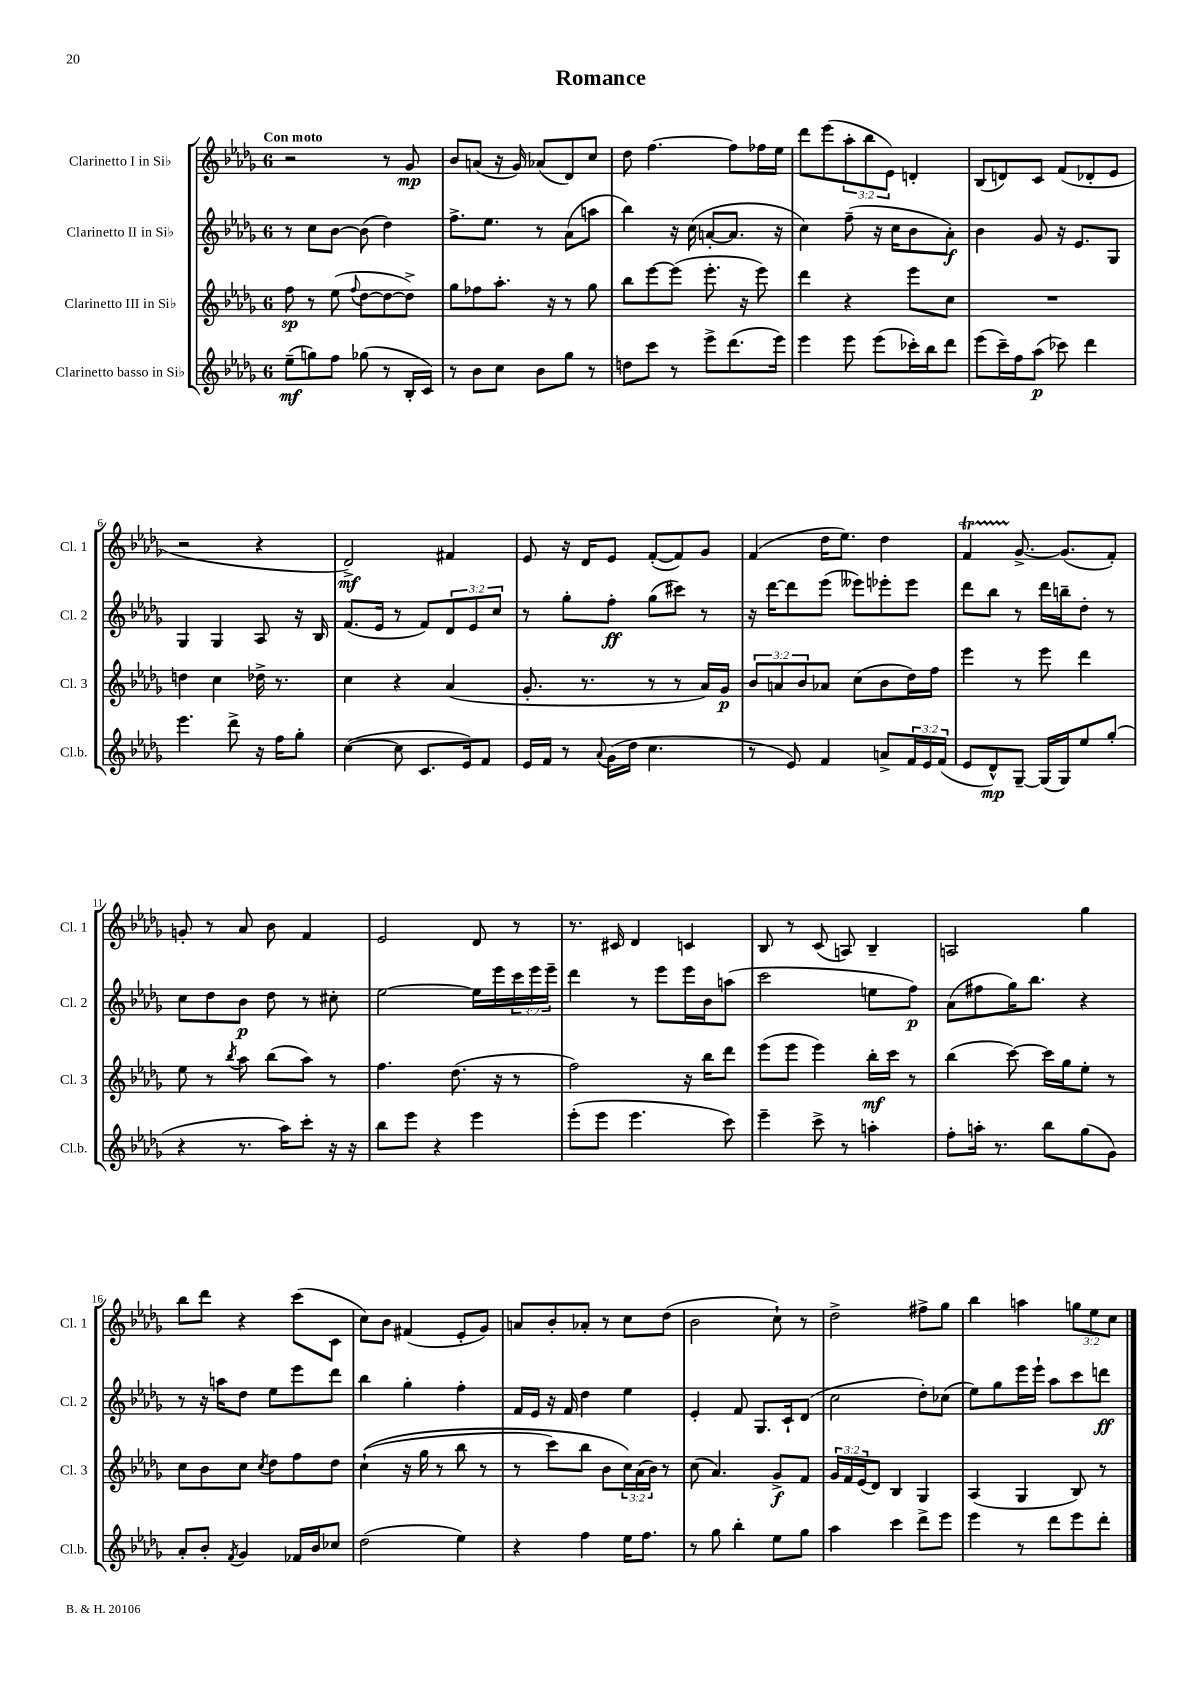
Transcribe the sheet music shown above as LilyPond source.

\header { title = "Romance" }
<<
\new StaffGroup <<
\new Staff = "s0" \with { instrumentName = "Clarinetto I in Sib" shortInstrumentName = "Cl. 1" } {
    \clef treble \key des \major \once \override Staff.TimeSignature.style = #'single-digit \time 6/8 \override Staff.TupletNumber.text = #tuplet-number::calc-fraction-text \tempo "Con moto"
    r2 r8 ges'8\mp |
    bes'8 a'8( r16 ges'16) aes'8( des'8) c''8 |
    des''8 f''4.~ f''8 fes''16 ees''16 |
    des'''8 ees'''8( \tuplet 3/2 { aes''8-. bes''8 ees'8) } d'4-. |
    bes8( d'8) c'8 f'8( des'8-. ees'8 |
    r2 r4 |
    des'2->\mf) fis'4 |
    ees'8 r16 des'16 ees'8 f'8~-.( f'8) ges'8 |
    f'4( des''16 ees''8.) des''4 |
    f'4\startTrillSpan ges'8.~->\stopTrillSpan ges'8.( f'8-.) |
    g'8-. r8 aes'8 bes'8 f'4 |
    ees'2 des'8 r8 |
    r8. cis'16 des'4 c'4 |
    bes8 r8 c'8( a8) bes4-- |
    a2 ges''4 |
    bes''8 des'''8 r4 c'''8( c'8 |
    c''8) bes'8 fis'4( ees'8-. ges'8) |
    a'8 bes'8-. aes'8-. r8 c''8 des''8( |
    bes'2 c''8-!) r8 |
    des''2-> fis''8-> ges''8 |
    bes''4 a''4 \tuplet 3/2 { g''8 ees''8 c''8 } \bar "|." |
}
\new Staff = "s1" \with { instrumentName = "Clarinetto II in Sib" shortInstrumentName = "Cl. 2" } {
    \clef treble \key des \major \once \override Staff.TimeSignature.style = #'single-digit \time 6/8 \override Staff.TupletNumber.text = #tuplet-number::calc-fraction-text
    r8 c''8 bes'8~ bes'8( des''4) |
    f''8.-> ees''8. r8 aes'8( a''8 |
    bes''4) r16 c''16( a'8~-. a'8. r16 |
    c''4) f''8--( r16 c''16 bes'8 aes'8-.\f) |
    bes'4 ges'8 r16 ees'8. ges8 |
    ges4 ges4 aes8 r16 bes16 |
    f'8.( ees'16 r8 f'8) \tuplet 3/2 { des'8 ees'8 c''8 } |
    r8 ges''8-. f''8-.\ff ges''8( cis'''8) r8 |
    r16 des'''16~ des'''8 ees'''8( eeses'''8) ees'''8-. ees'''8 |
    des'''8 bes''8 r8 des'''16 b''16-- des''8-. r8 |
    c''8 des''8 bes'8\p des''8 r8 cis''8-. |
    ees''2~ ees''16 ees'''16 \tuplet 3/2 { c'''16 ees'''16 ees'''16-- } |
    des'''4 r8 ees'''8 ees'''16 bes'16 a''8( |
    c'''2 e''8 f''8\p) |
    aes'8( fis''8 ges''16) bes''8. r4 |
    r8 r16 a''16 des''8 ees''8 ees'''8 des'''8 |
    bes''4 ges''4-. f''4-. |
    f'16 ees'16 r16 f'16 des''4 ees''4 |
    ees'4-. f'8 ges8. c'16-! des'8( |
    c''2 des''8-.) ces''8( |
    ees''8) ges''8 ees'''16 ees'''16-! aes''8 c'''8 d'''8\ff \bar "|." |
}
\new Staff = "s2" \with { instrumentName = "Clarinetto III in Sib" shortInstrumentName = "Cl. 3" } {
    \clef treble \key des \major \once \override Staff.TimeSignature.style = #'single-digit \time 6/8 \override Staff.TupletNumber.text = #tuplet-number::calc-fraction-text
    f''8\sp r8 ees''8( \appoggiatura { f''8 } des''8~ des''8~ des''8->) |
    ges''8 fes''8 aes''8.-. r16 r8 ges''8 |
    bes''8 ees'''8~ ees'''8( ees'''8.-. r16 ees'''8) |
    des'''4 r4 ees'''8 c''8 |
    R2. |
    d''4 c''4 des''16-> r8. |
    c''4 r4 aes'4( |
    ges'8.-. r8. r8 r8 aes'16) ges'16\p |
    \tuplet 3/2 { bes'8 a'8 bes'8 } aes'8 c''8( bes'8 des''16) f''16 |
    ees'''4 r8 ees'''8 des'''4 |
    ees''8 r8 \acciaccatura { bes''8 } aes''8 bes''8( aes''8) r8 |
    f''4. des''8.( r16 r8 |
    f''2) r16 bes''16 des'''8 |
    ees'''8( ees'''8 ees'''4) bes''16-.\mf c'''16 r8 |
    bes''4( c'''8~) c'''16 ges''16 ees''8-. r8 |
    c''8 bes'8 c''8 \acciaccatura { c''8 } des''8 f''8 des''8 |
    c''4-!(\( r16 ges''16 r8 bes''8 r8 |
    r8 c'''8) bes''8 bes'8 \tuplet 3/2 { c''16\) aes'16( bes'16) } r8 |
    c''8( aes'4.) ges'8->\f f'8 |
    \tuplet 3/2 { ges'16 f'16 ees'16( } des'8) bes4 ges4 |
    aes4( ges4 bes8) r8 \bar "|." |
}
\new Staff = "s3" \with { instrumentName = "Clarinetto basso in Sib" shortInstrumentName = "Cl.b." } {
    \clef treble \key des \major \once \override Staff.TimeSignature.style = #'single-digit \time 6/8 \override Staff.TupletNumber.text = #tuplet-number::calc-fraction-text
    ees''8--\mf( g''8) f''8 ges''8( r8 bes16-. c'16) |
    r8 bes'8 c''8 bes'8 ges''8 r8 |
    d''8 c'''8 r8 ees'''8-> des'''8.( ees'''16) |
    ees'''4 ees'''8 ees'''8( ces'''16-.) bes''16 des'''8 |
    ees'''8( c'''16--) f''16 aes''8\p( ces'''8) des'''4 |
    ees'''4. des'''8-> r16 f''16 ges''8-. |
    c''4~( c''8 c'8. ees'16) f'8 |
    ees'16 f'16 r8 \appoggiatura { aes'8 } ges'16( des''16 c''4. |
    r8 ees'8) f'4 a'8-> \tuplet 3/2 { f'16 ees'16 f'16( } |
    ees'8 des'8-^\mp) ges8~-- ges16( ges16) ees''8 ges''8-.( |
    r4 r8. aes''16) c'''8-. r16 r16 |
    bes''8 ees'''8 r4 ees'''4 |
    ees'''8-.( ees'''8 ees'''4. c'''8) |
    ees'''4-- c'''8-> r8 a''4-. |
    f''8-. a''16-. r8. bes''8 ges''8( ges'8) |
    aes'8-. bes'8-. \acciaccatura { f'8 } ges'4 fes'16 bes'16 ces''8 |
    des''2( ees''4) |
    r4 f''4 ees''16 f''8. |
    r8 ges''8 bes''4-. ees''8 ges''8 |
    aes''4 c'''4 des'''8-> ees'''8 |
    ees'''4 r8 des'''8 ees'''8 des'''8-. \bar "|." |
}
>>
>>
